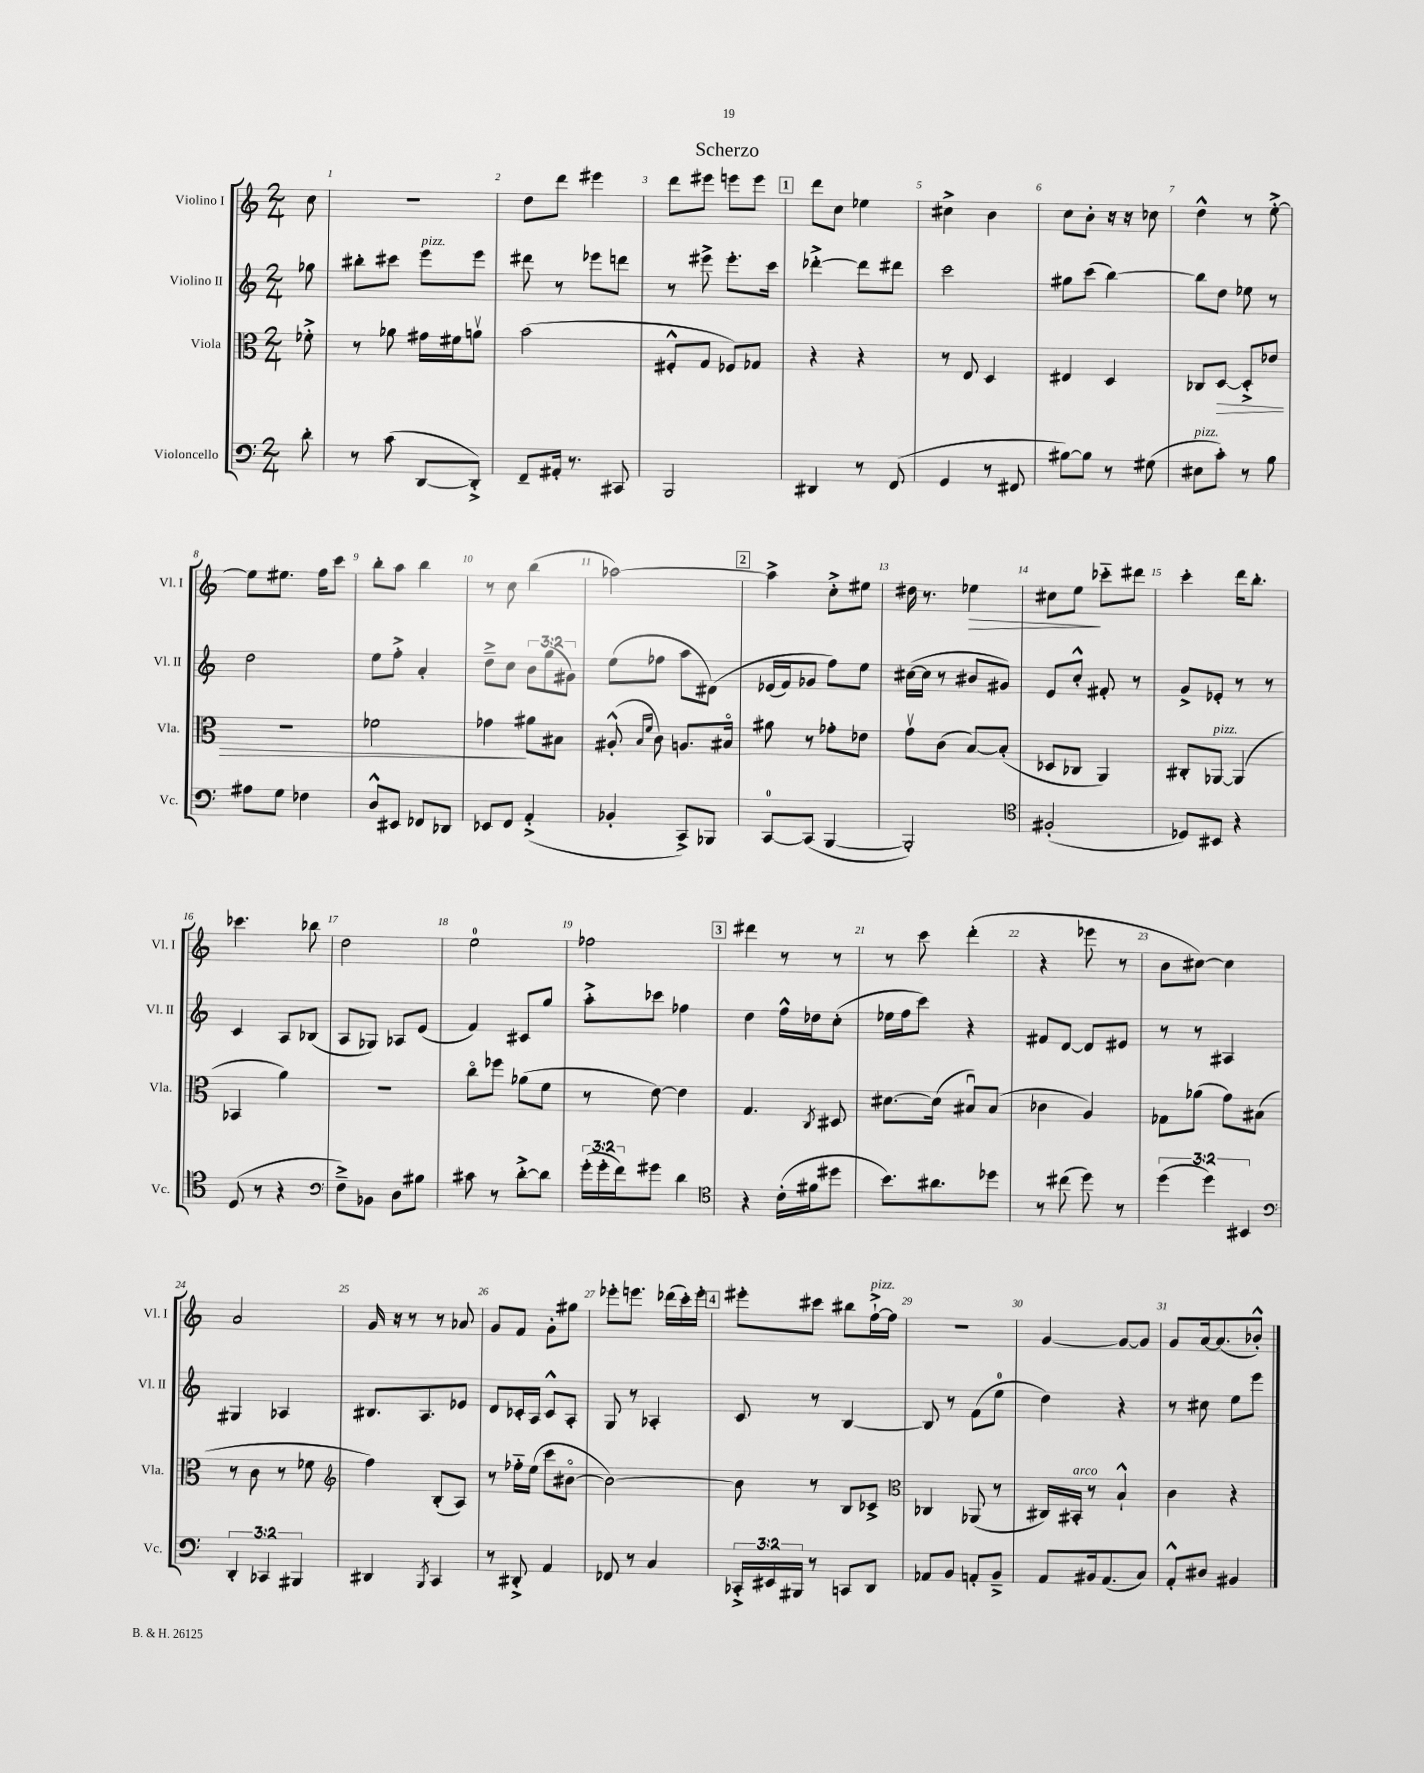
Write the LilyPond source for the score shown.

\header { title = "Scherzo" }
<<
\new StaffGroup <<
\new Staff = "s0" \with { instrumentName = "Violino I" shortInstrumentName = "Vl. I" } {
    \clef treble \key c \major \numericTimeSignature \time 2/4 \partial 8
    c''8 |
    R2 |
    d''8 d'''8 eis'''4 |
    d'''8 eis'''8 e'''8 e'''8 |
    \mark \markup { \box "1" } d'''8 c''8 ees''4 |
    cis''4-> b'4 |
    c''8 b'8-. r16 r16 ces''8 |
    d''4-^ r8 e''8~-.-> |
    e''8 eis''8. f''16 c'''8 |
    b''8-. a''8 b''4 |
    r8 c''8 b''4( |
    aes''2~) |
    \mark \markup { \box "2" } aes''4-> c''8-.-> eis''8 |
    dis''16 r8. ees''4\> |
    cis''8 e''8\! ces'''8-_ dis'''8 |
    c'''4-. d'''16 b''8.-. |
    ces'''4. bes''8 |
    d''2 |
    e''2-0 |
    fes''2 |
    \mark \markup { \box "3" } dis'''4 r8 r8 |
    r8 c'''8 d'''4-.( |
    r4 ees'''8 r8 |
    b'8 cis''8~) cis''4 |
    a'2 |
    g'16 r16 r8 r8 aes'8 |
    g'8 f'8 g'8-. gis''8 |
    ees'''8-. e'''8. des'''16( c'''16-.) e'''16-. |
    \mark \markup { \box "4" } eis'''8-. cis'''8 bis''8 f''16~-!->^\markup { \italic "pizz." } f''16 |
    R2 |
    g'4~ g'8~ g'8 |
    g'8 a'16~ a'8.( bes'8-.-^) \bar "|." |
}
\new Staff = "s1" \with { instrumentName = "Violino II" shortInstrumentName = "Vl. II" } {
    \clef treble \key c \major \numericTimeSignature \time 2/4 \override Staff.TupletNumber.text = #tuplet-number::calc-fraction-text \partial 8
    ges''8 |
    bis''8-. cis'''8 e'''8^\markup { \italic "pizz." } e'''8 |
    dis'''8 r8 ees'''8 d'''8 |
    r8 eis'''8-> eis'''8.-. c'''16 |
    \mark \markup { \box "1" } des'''4~-.-> des'''8 dis'''8 |
    c'''2 |
    gis''8 c'''8( b''4~) |
    b''8 d''8 ees''8 r8 |
    d''2 |
    e''8 f''8-.-> a'4-. |
    d''8---> c''8 \tuplet 3/2 { b'8 g''8( gis'8) } |
    e''8( fes''8 a''8 dis'8)\( |
    \mark \markup { \box "2" } ees'16( f'16) ges'8 f''8\) e''8 |
    cis''16~( cis''16 r8 bis'8 gis'8) |
    e'8 c''8-.-^ fis'8-. r8 |
    g'8-> ees'8-. r8 r8 |
    c'4 a8 bes8( |
    a8 ges8) aes8 e'8( |
    f'4) cis'8 g''8 |
    a''8-.-> ces'''8 fes''4 |
    \mark \markup { \box "3" } d''4 f''16-^ des''16 c''8-.( |
    ees''16 f''16 c'''8) r4 |
    fis'8 d'8~ d'8 eis'8 |
    r8 r8 ais4 |
    gis4 aes4 |
    bis8. a8. ees'8 |
    d'8 ces'16-. a16 ces'8-^ a8-. |
    g8 r8 aes4-. |
    \mark \markup { \box "4" } c'8 r8 b4~ |
    b8 r8 f'8( e''8-0 |
    d''4) r4 |
    r8 cis''8 e''8 e'''8 \bar "|." |
}
\new Staff = "s2" \with { instrumentName = "Viola" shortInstrumentName = "Vla." } {
    \clef alto \key c \major \numericTimeSignature \time 2/4 \partial 8
    fes'8-.-> |
    r8 aes'8 gis'16 fis'16 a'8\upbow |
    b'2( |
    fis8-.-^ g8 fes8) ges8 |
    \mark \markup { \box "1" } r4 r4 |
    r8 e8 d4 |
    eis4 d4 |
    ces8 d8~\> d8-.-> ees'8 |
    r2 |
    fes'2 |
    ges'4\! ais'8 bis8 |
    ais8-.-^( \grace { b16 f'16 } c'8) a8. bis16\flageolet |
    \mark \markup { \box "2" } ais'8 r8 ges'8-. ees'8 |
    g'8\upbow c'8( b8~) b8-.( |
    des8 ces8 a,4) |
    cis8-. aes,8~^\markup { \italic "pizz." } aes,4( |
    bes,4 a'4) |
    R2 |
    c''8\flageolet fes''8 aes'8( f'8 |
    r8 e'8~) e'4 |
    \mark \markup { \box "3" } g4. \acciaccatura { c8 } dis8 |
    dis'8.~ dis'16( bis8\downbow) bis8( |
    ces'4 a4) |
    ges8 aes'8( g'8) bis8( |
    r8 c'8 r8 fes'8 |
    \clef treble f''4) b8-.( a8) |
    r8 fes''16-_ e''16( c'''8 bis'8~\flageolet |
    bis'2~) |
    \mark \markup { \box "4" } bis'8 r8 b8 ces'8-> |
    \clef alto ces4 aes,8( r8 |
    cis16) bis,16-.^\markup { \italic "arco" } r8 b4-!-^ |
    c'4 r4 \bar "|." |
}
\new Staff = "s3" \with { instrumentName = "Violoncello" shortInstrumentName = "Vc." } {
    \clef bass \key c \major \numericTimeSignature \time 2/4 \override Staff.TupletNumber.text = #tuplet-number::calc-fraction-text \partial 8
    d'8-. |
    r8 c'8( d,8~ d,8-.->) |
    f,8-- ais,16-. r8. cis,8 |
    b,,2 |
    \mark \markup { \box "1" } dis,4 r8 f,8( |
    g,4 r8 fis,8 |
    bis8~) bis8 r8 gis8( |
    eis8^\markup { \italic "pizz." } c'8-.) r8 b8 |
    ais8 g8 fes4 |
    d8-^ eis,8 fes,8 des,8 |
    ees,8 f,8 a,4-.->( |
    bes,4-. c,8->) bes,,8 |
    \mark \markup { \box "2" } c,8-0~ c,8( b,,4~ |
    b,,2-.) |
    \clef tenor fis2-.( |
    des8) bis,8 r4 |
    d8( r8 r4 |
    \clef bass f8--->) bes,8 d8 bis8 |
    cis'8 r8 d'8~-.-> d'8 |
    \tuplet 3/2 { g'16-.( g'16-. f'16) } gis'8 d'4 |
    \mark \markup { \box "3" } \clef tenor r4 c'16-.( fis'16 dis''8 |
    b'8.) ais'8. des''8 |
    r8 cis''8( d''8) r8 |
    \tuplet 3/2 { d''4( d''4) bis,4 } |
    \clef bass \tuplet 3/2 { d,4-. ces,4 bis,,4 } |
    dis,4 \acciaccatura { b,,8 } c,4 |
    r8 dis,8-.-> a,4 |
    fes,8 r8 c4 |
    \mark \markup { \box "4" } \tuplet 3/2 { ces,16-.-> eis,16 bis,,16 } r8 c,8 d,8 |
    aes,8 b,8 a,8-. b,8---> |
    a,8 bis,16 a,8.( c8) |
    a,8-.-^ dis8 bis,4 \bar "|." |
}
>>
>>
\layout { \context { \Score \override BarNumber.break-visibility = ##(#f #t #t) barNumberVisibility = #all-bar-numbers-visible } }
